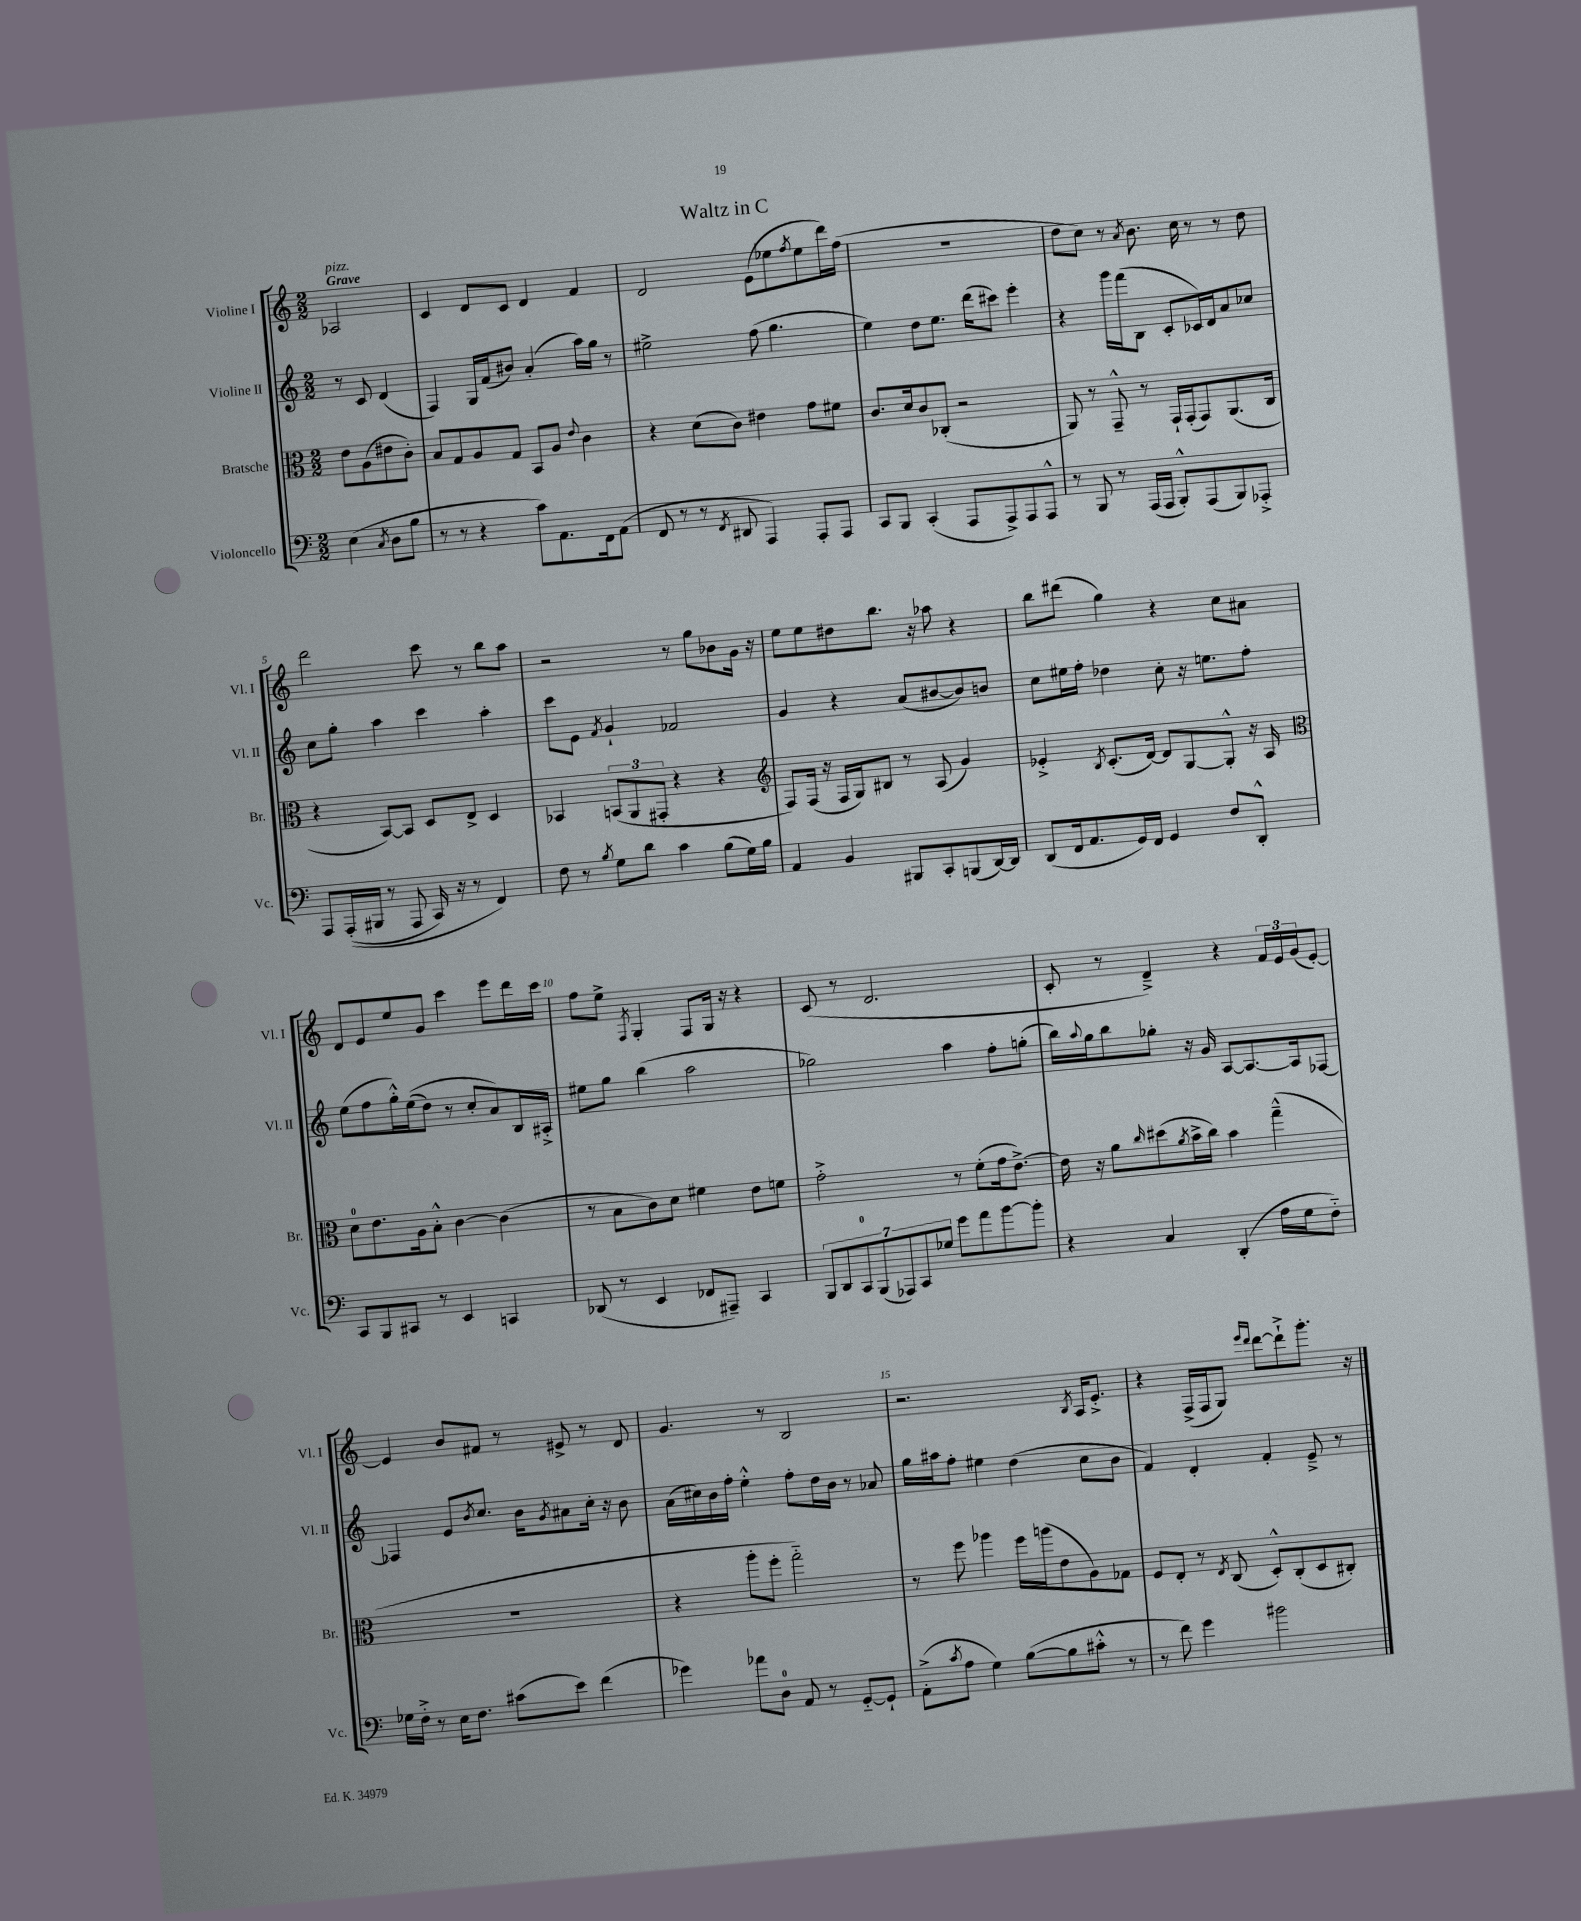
\header { title = "Waltz in C" }
<<
\new StaffGroup <<
\new Staff = "s0" \with { instrumentName = "Violine I" shortInstrumentName = "Vl. I" } {
    \clef treble \key c \major \numericTimeSignature \time 2/2 \partial 2 \tempo "Grave"
    aes2^\markup { \italic "pizz." } |
    c'4 d'8 c'8 d'4 f'4 |
    d'2 e'8( ees''8 \acciaccatura { f''8 } ees''8 d'''16) f''16( |
    R1 |
    d''8 c''8) r8 \acciaccatura { a'8 } b'8. c''16 r8 r8 d''8 |
    d'''2 c'''8 r8 b''8 a''8 |
    r2 r8 g''8 bes'8 g'16 r16 |
    e''8 e''8 dis''8 b''8. r16 aes''8 r4 |
    b''8 dis'''8( g''4) r4 c''8 ais'8 |
    d'8 e'8 e''8 g'8 c'''4 e'''8 d'''16 c'''16 |
    f''8 e''8-> \acciaccatura { f8 } g4-. f8 g16 r16 r4 |
    c'8( r8 d'2. |
    c'8-. r8 d'4--->) r4 \tuplet 3/2 { f'16 e'16 g'16( } e'8~-.) |
    e'4 b'8 fis'8 r8 eis'8-> r8 d'8 |
    g'4. r8 b2 |
    r2. \acciaccatura { b8 } a16 e'8.-.-> |
    r4 f16->( f16 g8) \grace { e'''16 d'''16 } d'''8~ d'''8-!-> g'''8.-. r16 \bar "|." |
}
\new Staff = "s1" \with { instrumentName = "Violine II" shortInstrumentName = "Vl. II" } {
    \clef treble \key c \major \numericTimeSignature \time 2/2 \partial 2
    r8 c'8 d'4( |
    f4) g16 f'16( bis'8) a'4-.( a''16) g''16 r8 |
    eis''2-> f''8( g''4. |
    e''4) d''8 e''8. d'''16( cis'''8) e'''4-. |
    r4 g'''16 f'''16( b8 c'8-. ces'16) d'16 a'8 ces''8 |
    c''8 g''8-. a''4 c'''4 a''4-. |
    c'''8 e'8 \acciaccatura { f'8 } g'4-! fes'2 |
    g'4 r4 a'8( bis'8~ bis'8) b'8 |
    c''8 eis''16 f''16-. des''4 c''8-. r16 e''8. f''8-. |
    e''8( f''8 g''16-.-^) e''16(\( d''8) r8 c''8-. a'8\) b16 ais16-.-> |
    eis''8 g''8 b''4( a''2 |
    ges''2) a''4 f''8-. g''8-.( |
    b''16) \appoggiatura { a''8 } g''16 b''8 ges''8-. r16 g'16 a8~ a8.~ a16 fes8~ |
    fes4 e'8 \acciaccatura { b'8 } c''8. b'16 \acciaccatura { g'8 } ais'8 c''16-. r16 b'8 |
    a'16( cis''16) b'16 f''16-. e''4-.-^ f''8-. d''16 b'16 r8 aes'8 |
    g''16 ais''16 f''8-. eis''4 d''4( c''8 b'8 |
    f'4) d'4-. f'4-. e'8---> r8 \bar "|." |
}
\new Staff = "s2" \with { instrumentName = "Bratsche" shortInstrumentName = "Br." } {
    \clef alto \key c \major \numericTimeSignature \time 2/2 \partial 2
    e'8 a8( eis'8 c'8-.) |
    b8 g8 a8 g8 b,8 a8 \appoggiatura { e'8 } c'4 |
    r4 d'8( c'8) eis'4 g'8 fis'8 |
    c'8. d'16 c'8 ces8-.( r2 |
    a,8) r8 g,8---^ r8 g,16-! g,16-.( g,8) a,8.( c16 |
    r4 b,8~) b,8 d8 e8-> d4 |
    bes,4 \tuplet 3/2 { b,8( a,8 gis,8-. } r4 r4 |
    \clef treble f8) f16( r16 f16 g16) bis8 r8 a8( g'4) |
    ees'4-.-> \acciaccatura { b8 } c'8.-.( d'16~) d'8 g8~ g8-.-^ r16 a16 |
    \clef alto d'8-0 e'8. a16 b8-.-^ c'4~ c'4( |
    r8 b8 c'8) d'8 fis'4 e'8 f'8 |
    g'2-.-> r8 f'8-.( g'16 e'8.~->) |
    e'16 r16 a'8 \grace { c''16 } dis''8( \acciaccatura { a'8 } b'16-> c''16) b'4 g''4---^( |
    R1 |
    r4 a''8-. f''8-. g''2-_) |
    r8 f''8 aes''4 f''16 a''16( e'8 a8) ges8 |
    f8 e8-. r8 \acciaccatura { e8 } c8( d8-.-^) c8-.( d8 cis8-.) \bar "|." |
}
\new Staff = "s3" \with { instrumentName = "Violoncello" shortInstrumentName = "Vc." } {
    \clef bass \key c \major \numericTimeSignature \time 2/2 \partial 2
    e4( \acciaccatura { c8 } d8 b8 |
    r8 r8 r4 c'8) a,8. f,16 a,8( |
    f,8 r8 r8 \acciaccatura { f,8 } dis,8 a,,4) a,,8-. a,,8 |
    c,8 b,,8 c,4-.( a,,8 a,,8->) a,,8 a,,8-^ |
    r8 b,,8 r8 a,,16( a,,16 b,,8-.-^) a,,8( b,,8) aes,,8-.-> |
    a,,8 a,,16-.(\( bis,,16 r8 a,,8 c,16) r16 r8 f,4\) |
    f8 r8 \acciaccatura { b8 } g8 d'8 c'4 b8( g16) b16 |
    a,4 b,4 bis,,8 c,8-. b,,8( d,16~) d,16 |
    d,8( f,16 a,8. g,16) f,16 g,4 f8 d,8-.-^ |
    c,8 b,,8 cis,8 r8 e,4 c,4 |
    des,8( r8 e,4 fes,8 ais,,8--) c,4 |
    \tuplet 7/4 { b,,8 d,8 c,8-0 b,,8( aes,,8) c,8 ges8 } g'8 a'8 b'8~ b'8-. |
    r4 c4 d,4-.( a16 g16 f8-_) |
    ges16 f16-.-> r8 e16 f8. cis'8( e'8) f'4( |
    ges'4) aes'8 d8-0 a,8 r8 g,8~-_ g,8-! |
    a,8-.->( \acciaccatura { c'8 } a8 g4) b8~( b8 cis'8-.-^ r8 |
    r8 f'8) g'4 bis'2 \bar "|." |
}
>>
>>
\layout { \context { \Score \override BarNumber.break-visibility = ##(#f #t #t) barNumberVisibility = #(every-nth-bar-number-visible 5) } }
